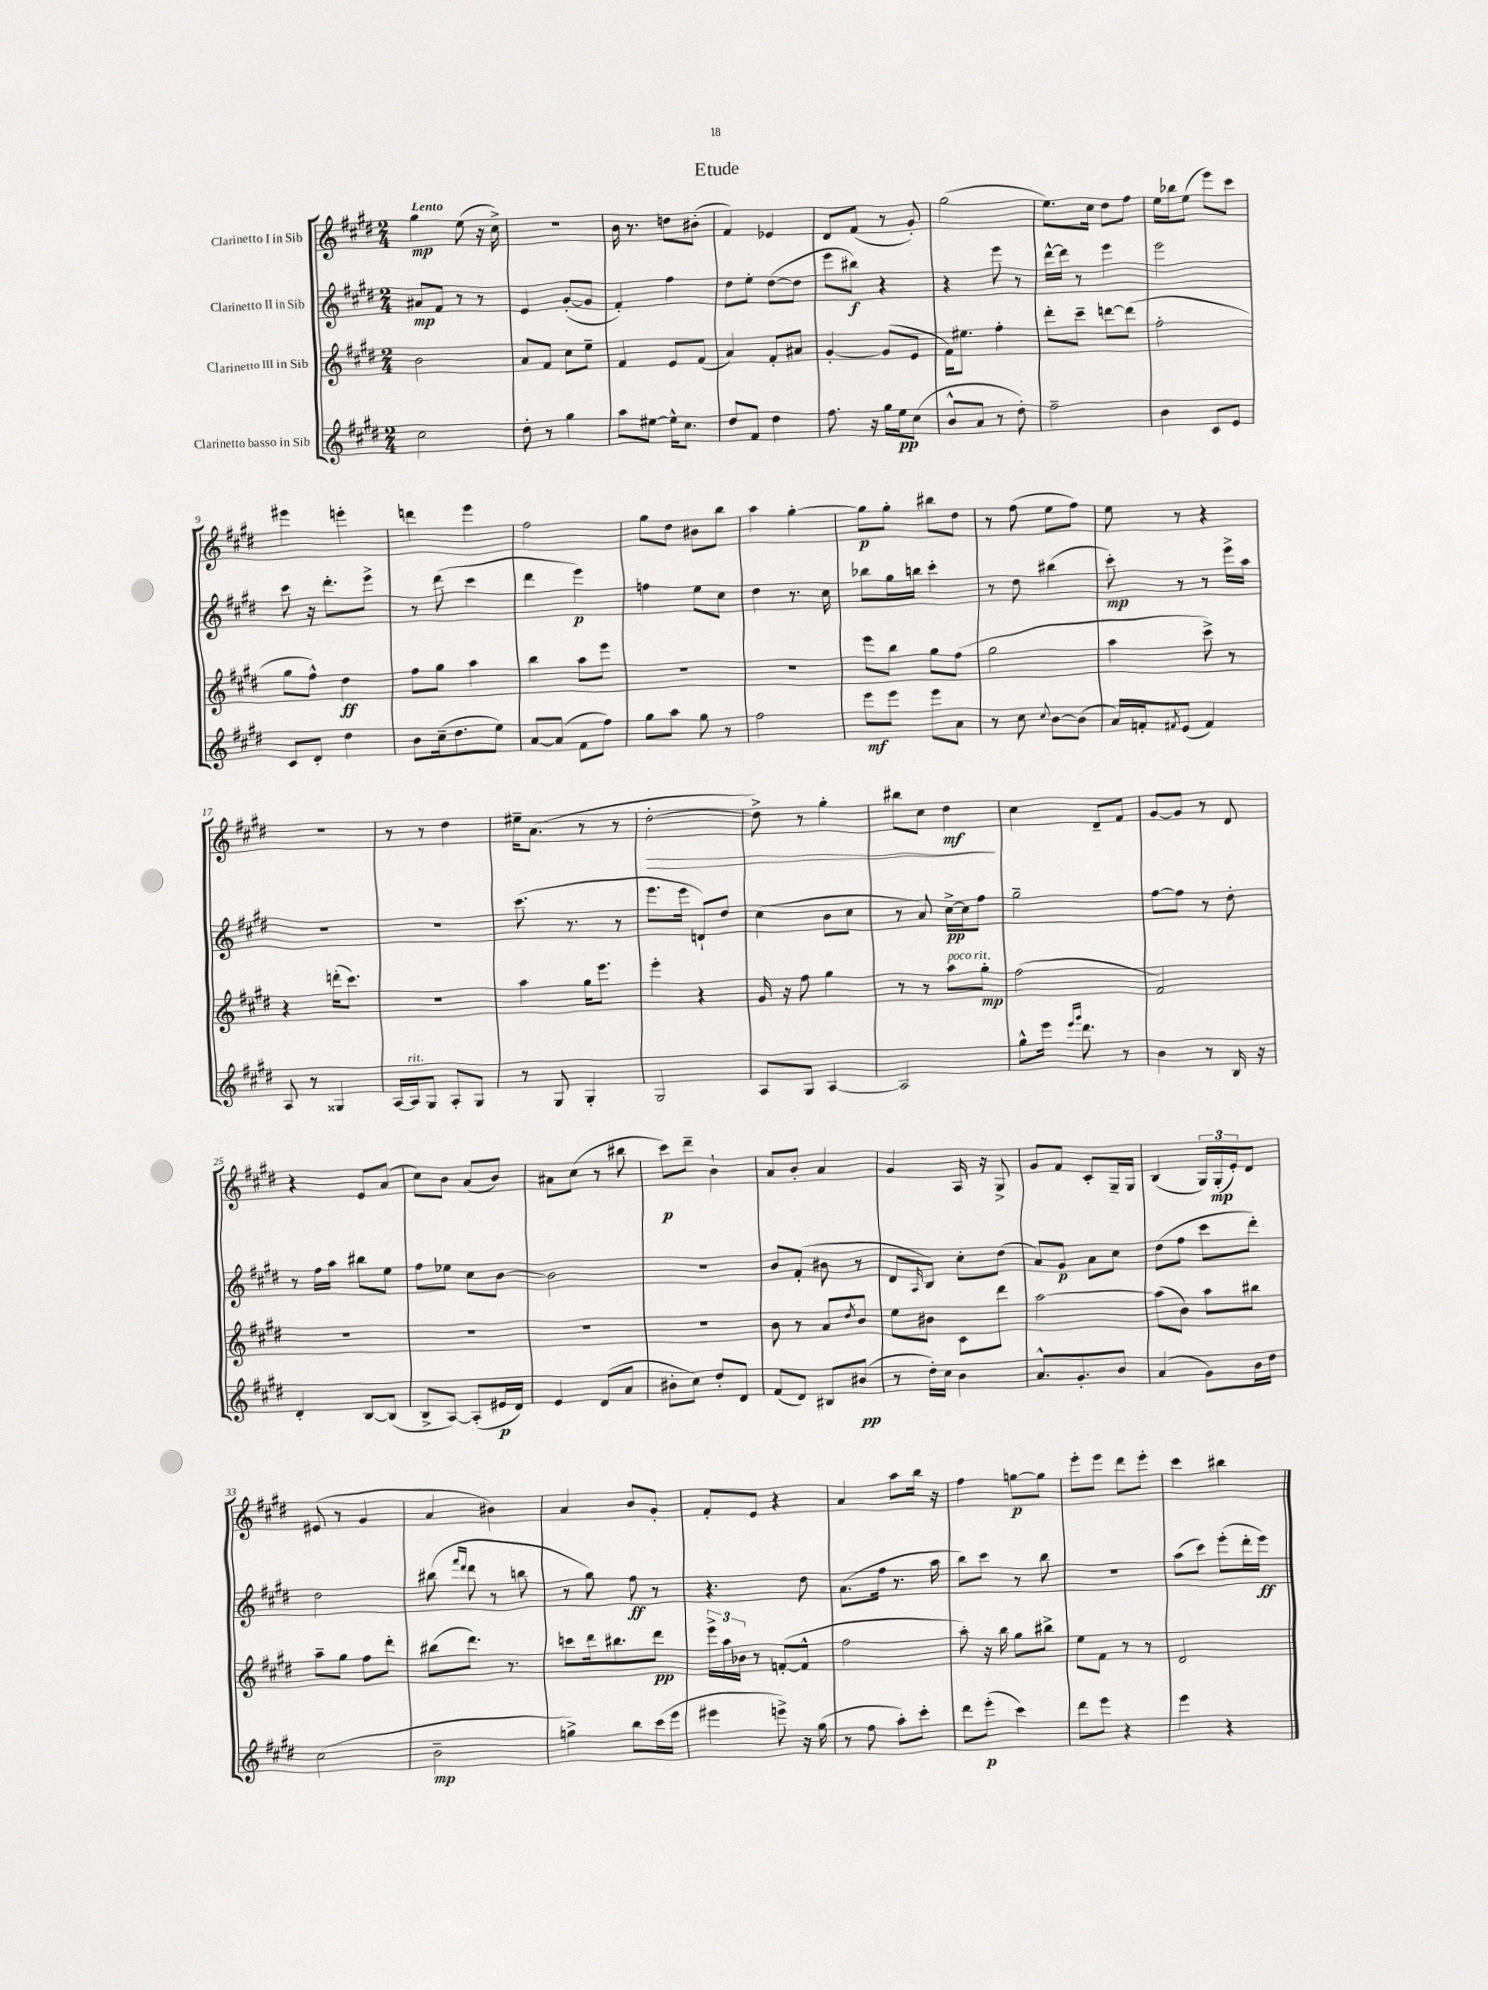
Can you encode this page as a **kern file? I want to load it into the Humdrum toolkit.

**kern	**kern	**kern	**kern
*staff4	*staff3	*staff2	*staff1
*clefG2	*clefG2	*clefG2	*clefG2
*k[f#c#g#d#]	*k[f#c#g#d#]	*k[f#c#g#d#]	*k[f#c#g#d#]
*M2/4	*M2/4	*M2/4	*M2/4
2cc#	2b	8a#	4gg#
.	.	8f#	.
.	.	8r	(8ee
.	.	8r	16r
.	.	.	16cc#^)
=	=	=	=
8dd#'	8a	4e	2r
8r	8f#	.	.
4gg#	8cc#	([8g#'	.
.	8ee~	8g#]	.
=	=	=	=
8aa	4f#	4f#')	16b
.	.	.	8.r
[8ee#	.	.	.
16ee#^^]	8e	4ff#	8dd
8.cc#	.	.	.
.	(8f#	.	(8b#'
=	=	=	=
8dd#	4a)	8dd#	4f#)
8f#	.	8ee'	.
4dd#	8f#'	([8dd#	4e-
.	8a#	8dd#]	.
=	=	=	=
8.ff#	[4g#'	8eee	8d#
.	.	8bb#)	(8f#
16r	.	.	.
16gg#	(8g#]	4r	8r
16ee	.	.	.
(8cc#	8e	.	8g#')
=	=	=	=
8b^^	16f#)	4r	(2gg#
.	8.ee#	.	.
8a	.	.	.
8r	4ff#'	8eee	.
8dd#')	.	8r	.
=	=	=	=
2ff#~	8ddd#'	[16ddd#^^	8.ee)
.	.	16ddd#]	.
.	8ccc#~	8r	.
.	.	.	16cc#
.	[8ddd	4eee	8dd#
.	(8ddd]	.	8ff#
=	=	=	=
4b	2ff#'	2eee	16ee
.	.	.	16bb-
.	.	.	(8ee
8c#	.	.	8eee)
8e	.	.	8ccc#
=	=	=	=
8c#	8gg#	8ccc#	4eee#
8d#'	8ff#^^)	16r	.
.	.	8.ddd#'	.
4dd#	4dd#	.	4eee'
.	.	8eee^	.
=	=	=	=
8b	8ff#	8r	4ddd
(16cc#~	8gg#	(8ddd#	.
8.dd#	.	.	.
.	4aa	4ccc#	4eee
8ee)	.	.	.
=	=	=	=
[8a	4bb	4ddd#	2ff#
(8a]	.	.	.
8f#	8aa	4eee)	.
8ff#)	8eee	.	.
=	=	=	=
8gg#	2r	4ff	8gg#
8aa	.	.	8dd#
8gg#	.	8ee	8b#
8r	.	8cc#	8bb
=	=	=	=
2ff#	2r	4dd#	4aa
.	.	8.r	[4gg#'
.	.	16cc#	.
=	=	=	=
8eee	8eee	8bb-	8gg#]
8eee	8bb	16gg#	8gg#'
.	.	16bb	.
8eee	8gg#	4ccc#'	8bb#
8a	(8ff#	.	8dd#
=	=	=	=
8r	2gg#	8r	8r
8cc#	.	8dd#	(8ff#
8qqcc#	.	.	.
[8b	.	(4bb#	8ee
(8b]	.	.	8ff#)
=	=	=	=
16a)	4aa	8ccc#')	8ee
16f'	.	.	.
8qf#	.	.	.
(8e	.	8r	8r
4f#)	8ccc#^)	8r	4r
.	8r	16eee^	.
.	.	16aa	.
=	=	=	=
8A	4r	2r	2r
8r	.	.	.
4G##	(16ddd'	.	.
.	8.ccc#)	.	.
=	=	=	=
[16A	2r	2r	8r
16A]	.	.	.
8G#	.	.	8r
8A'	.	.	4dd#
8G#	.	.	.
=	=	=	=
8r	4aa	(8.ccc#	16ee#~
.	.	.	(8.a
8G#	.	.	.
.	.	8.r	.
4G#'	16gg#	.	8r
.	8.eee	.	.
.	.	8r	8r
=	=	=	=
2G#	4eee'	8.eee	[2dd#'
.	.	16eee	.
.	4r	8d`)	.
.	.	8dd#	.
=	=	=	=
8A	16g#	(4cc#	8dd#^])
.	16r	.	.
8G#	8ff#	.	8r
[4A	4gg#	8b	4gg#'
.	.	8cc#	.
=	=	=	=
2A]	8r	8r	8bb#
.	8r	8a)	8cc#
.	8aa	[16cc#^	4dd#
.	.	16cc#]	.
.	8gg#'	8ff#	.
=	=	=	=
8gg#^^	(2ff#	2gg#~	4cc#
16eee	.	.	.
16qqeee	.	.	.
16qqggg#	.	.	.
8.ddd#	.	.	.
.	.	.	8d#~
8r	.	.	8f#
=	=	=	=
4b	2f#)	[8ff#	[8g#
.	.	8ff#]	8g#]
8r	.	8r	8r
16B	.	8dd#'	8d#
16r	.	.	.
=	=	=	=
4d#'	2r	8r	4r
.	.	16ff#	.
.	.	16aa	.
[8B	.	8bb#	8e
(8B]	.	8ee	(8a
=	=	=	=
8B^	2r	8ff#	8cc#)
[8A)	.	8ee-	8b
(8A']	.	8cc#	(8a
16e#	.	[8b	8b)
16d#)	.	.	.
=	=	=	=
4e	2r	2b]	8a#
.	.	.	(8cc#
(8d#	.	.	8r
8a	.	.	8bb#
=	=	=	=
8b#'	2r	2r	8ccc#)
8cc#)	.	.	8ddd#~
8dd#'	.	.	4b`
8d#	.	.	.
=	=	=	=
(8f#	8b	8b	8a
8d#)	8r	(8f#'	8b'
8B#	8a	8b#	4a
.	8qdd#	.	.
(8b#	8b	8r	.
=	=	=	=
8r	8ee	8d#	4g#
.	.	16qqA	.
16dd#')	8b#	8B)	.
16cc#	.	.	.
4b	8c#	8cc#'	16A
.	.	.	16r
.	8ddd#	(8dd#	8G#^
=	=	=	=
8.a^^	[2aa	8a)	8g#
.	.	8g#	8f#
8.g#'	.	.	.
.	.	8a	8c#'
8b	.	8cc#	16G#~
.	.	.	16G#
=	=	=	=
(4a	(8aa]	(8dd#	(4B
.	8b)	8ff#	.
8g#)	8aa	8ccc#	24G#)
.	.	.	(24G#'
.	.	.	24e')
16b	8bb#	8ddd#')	8d#
16dd#	.	.	.
=	=	=	=
(2cc#	8aa~	2dd#	(8e#
.	8gg#	.	8r
.	8ff#	.	4g#
.	8ddd#'	.	.
=	=	=	=
2b~	(8bb#	(8bb#	4a
.	.	16qqfff#	.
.	.	16qqddd#	.
.	8.ddd#)	8ddd#	.
.	.	8r	4b#)
.	8.r	.	.
.	.	8bb	.
=	=	=	=
4gg^)	8ccc	8r	4a
.	16ddd#	8gg#)	.
.	8.bb#	.	.
8bb	.	8ff#	8b
(16ccc#	8ddd#	8r	8g#'
16eee	.	.	.
=	=	=	=
4eee#	24eee^	4.r	8f#'
.	24aa	.	.
.	24b-	.	.
.	8r	.	8e
8eee^)	([8f'	.	4r
16r	8f^^]	8dd#	.
(16gg#	.	.	.
=	=	=	=
8r	2ff#	(8.a	4a
8ff#	.	.	.
.	.	16ff#	.
8aa')	.	8.r	8aa
8ccc#'	.	.	16bb
.	.	16aa	16r
=	=	=	=
8ddd#	8aa')	8bb)	4ff#
(8eee'	16r	8ccc#	.
.	16bb	.	.
4ccc#)	8gg#	8r	[8gg
.	8bb#^	8bb	8gg]
=	=	=	=
8ddd#	8ee	2r	8eee'
8eee	8f#	.	8eee
4r	8r	.	8ddd#
.	8r	.	8eee'
=	=	=	=
4eee	2d#	(8aa	4ccc#
.	.	8ccc#)	.
4r	.	(8eee'	4bb#
.	.	16ddd#'	.
.	.	16eee)	.
==	==	==	==
*-	*-	*-	*-
